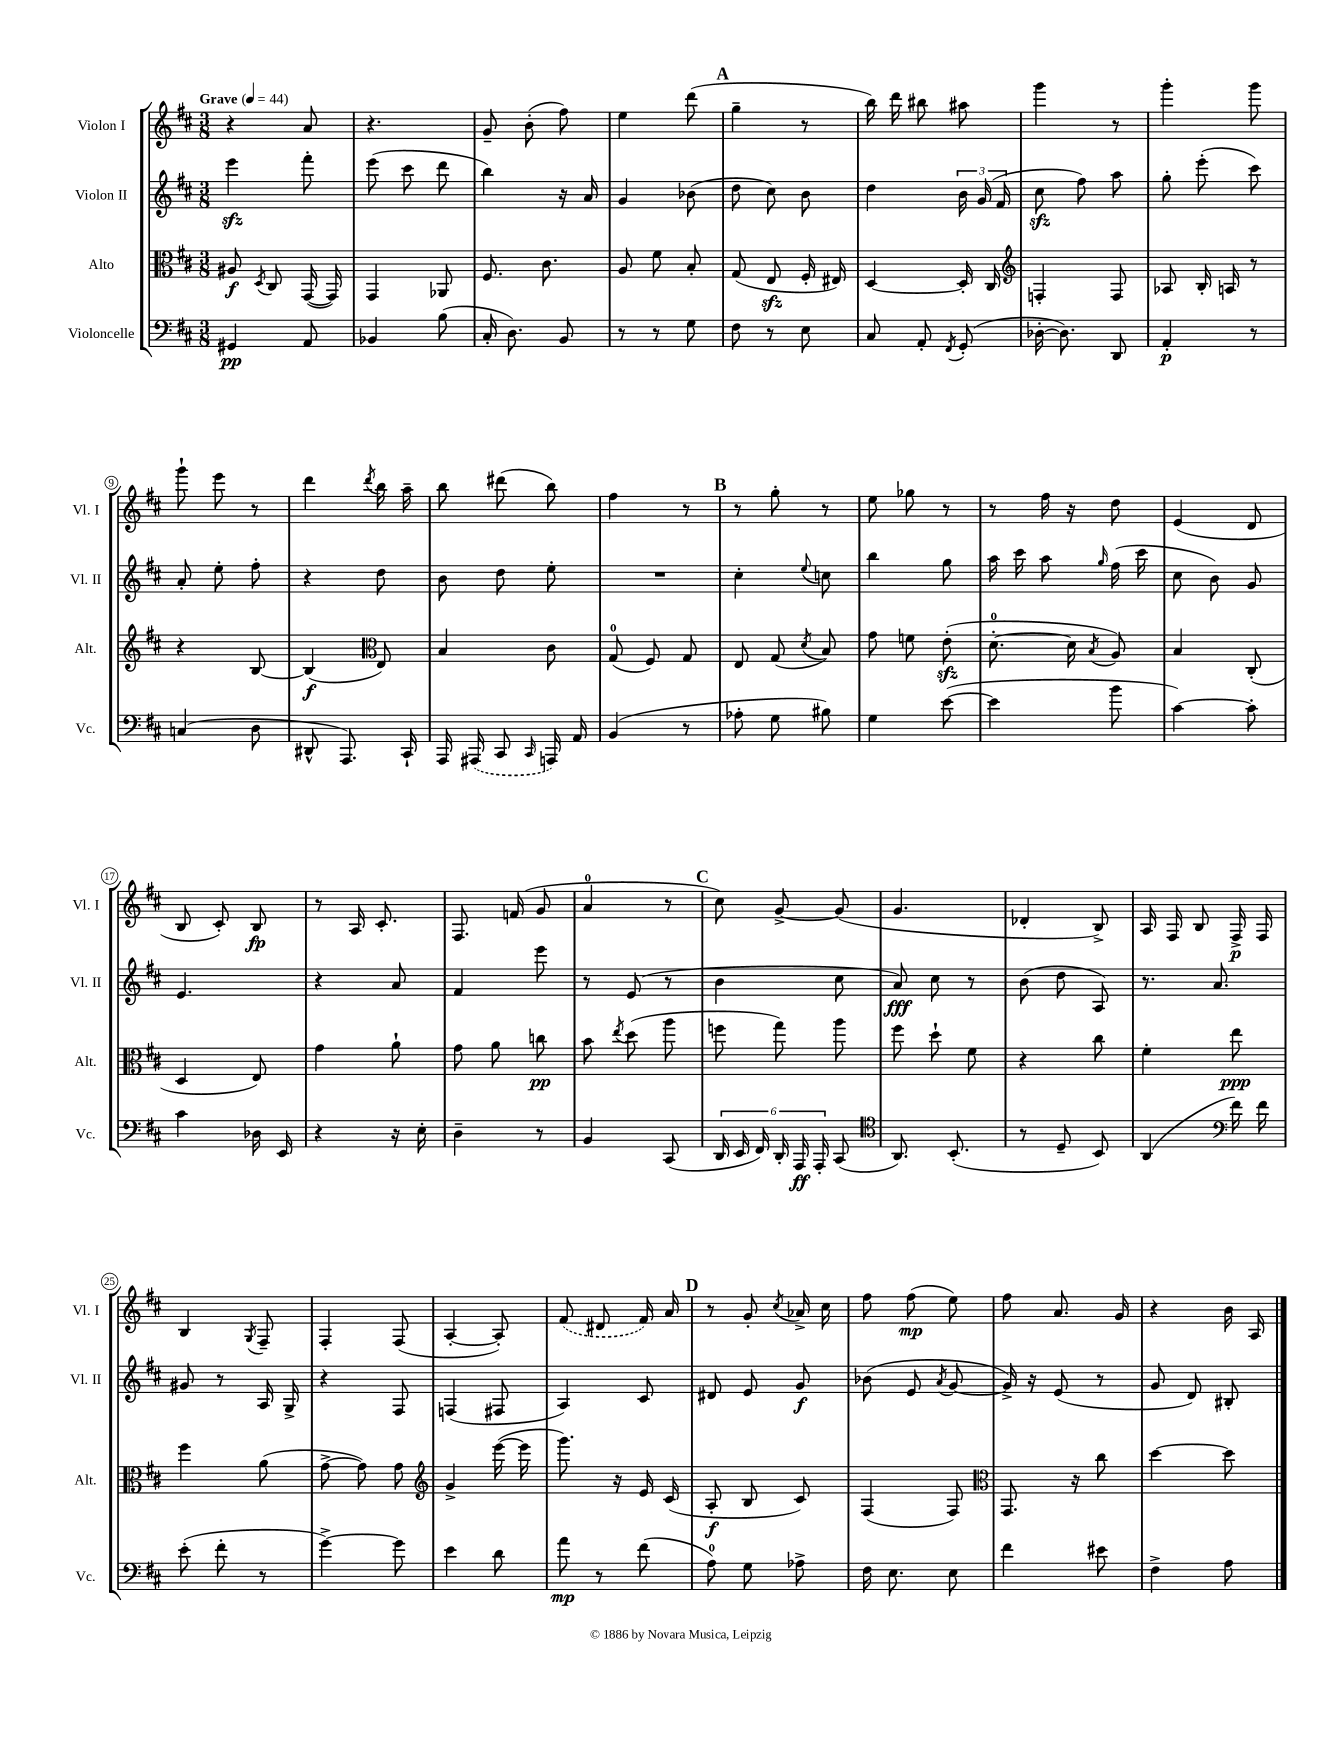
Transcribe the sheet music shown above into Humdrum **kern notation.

**kern	**kern	**kern	**kern
*staff4	*staff3	*staff2	*staff1
*clefF4	*clefC3	*clefG2	*clefG2
*k[f#c#]	*k[f#c#]	*k[f#c#]	*k[f#c#]
*M3/8	*M3/8	*M3/8	*M3/8
*MM44	*MM44	*MM44	*MM44
4GG#	8A#	4eee	4r
.	8qD	.	.
.	8C#	.	.
8AA	([16GG	8fff#'	8a
.	16GG])	.	.
=	=	=	=
4BB-	4GG	(8eee	4.r
.	.	8ccc#	.
(8B	8AA-	8ddd	.
=	=	=	=
16C#'	8.F#	4bb)	8g~
8.D)	.	.	.
.	.	.	(8b'
.	8.c#	.	.
8BB	.	16r	8ff#)
.	.	16a	.
=	=	=	=
8r	8A	4g	4ee
8r	8f#	.	.
8G	8B'	(8b-	(8ddd
=	=	=	=
8F#	(8G	8dd	4gg~
8r	8E	8cc#)	.
8E	16F#'	8b	8r
.	16E#)	.	.
=	=	=	=
8C#	[4D	4dd	16bb)
.	.	.	16ddd
8AA'	.	.	8bb#
8qFF#	.	.	.
(8GG'	16D']	24b	8aa#
.	.	(24g	.
.	16C#	.	.
.	.	24f#	.
=	=	=	=
*	*clefG2	*	*
[16D-'	4F'	8cc#	4ggg
8.D-])	.	.	.
.	.	8ff#)	.
8DD	8F	8aa	8r
=	=	=	=
4AA'	8A-	8gg'	4ggg'
.	16B'	(8eee'	.
.	16A	.	.
8r	8r	8ccc#)	8ggg
=	=	=	=
(4C	4r	8a'	8ggg`
.	.	8ee'	8eee
8D	[8B	8ff#'	8r
=	=	=	=
8DD#^^	(4B]	4r	4ddd
8.AAA)	.	.	.
*	*clefC3	*	*
.	.	.	8qddd
.	8E)	8dd	16bb
16CC#`	.	.	16aa~
=	=	=	=
16AAA	4B	8b	8bb
(16AAA#	.	.	.
8CC#	.	8dd	(8ddd#
16qqCC#	.	.	.
16AAA)	8c#	8ee'	8bb)
16AA	.	.	.
=	=	=	=
(4BB	(8G	4.r	4ff#
.	8F#)	.	.
8r	8G	.	8r
=	=	=	=
8A-'	8E	4cc#'	8r
8G	(8G	.	8gg'
.	8qd	8qqee	.
8B#)	8B)	8cc	8r
=	=	=	=
4G	8g	4bb	8ee
.	8f	.	8gg-
([8e	(8e'	8gg	8r
=	=	=	=
4e]	[8.d'	16aa	8r
.	.	16ccc#	.
.	.	8aa	16ff#
.	16d]	.	16r
.	8qB	16qqgg	.
8b	8A)	(16ff#	8dd
.	.	16ccc#	.
=	=	=	=
[4c#)	4B	8cc#	(4e
.	.	8b)	.
8c#']	(8C#'	8g	8d
=	=	=	=
4c#	4D	4.e	8B
.	.	.	8c#')
16D-	8E)	.	8B
16EE	.	.	.
=	=	=	=
4r	4g	4r	8r
.	.	.	16A
.	.	.	8.c#'
16r	8a`	8a	.
16E'	.	.	.
=	=	=	=
4D~	8g	4f#	8.F#
.	8a	.	.
.	.	.	(16f
8r	8cc	8eee	8g
=	=	=	=
4BB	8b	8r	4a
.	8qee	.	.
.	(8dd	(8e	.
(8CC#	8aa	8r	8r
=	=	=	=
24DD	8ff	4b	8cc#)
24EE	.	.	.
24FF#)	.	.	.
24DD'	8gg)	.	[8g^
24AAA	.	.	.
24AAA'	.	.	.
(8CC#	8aa	8cc#	(8g]
=	=	=	=
*clefC4	*	*	*
8.AA)	8ff#	8a)	4.g
.	8dd`	8cc#	.
(8.BB'	.	.	.
.	8f#	8r	.
=	=	=	=
8r	4r	(8b	4d-'
8D~	.	8dd	.
8BB)	8cc#	8A)	8B^)
=	=	=	=
(4AA	4f#'	8.r	16A
.	.	.	16F#
.	.	.	8B
.	.	8.a	.
*clefF4	*	*	*
16f#)	8ee	.	16F#^
16f#	.	.	16F#
=	=	=	=
(8e'	4ff#	8g#	4B
8f#'	.	8r	.
.	.	.	8qG
8r	(8a	16A	8F#~
.	.	16G^	.
=	=	=	=
[4g^)	[8g^	4r	4F#'
.	8g])	.	.
8g]	8g	8F#	(8F#
=	=	=	=
*	*clefG2	*	*
4e	4g^	(4F	[4A'
8d	([16eee	8F#	8A'])
.	16eee]	.	.
=	=	=	=
8a	8.ggg)	4A)	(8f#
8r	.	.	8d#
.	16r	.	.
(8f#	16e	8c#	16f#)
.	(16c#	.	16a
=	=	=	=
8A)	8A'	8d#	8r
8G	8B	8e	8g'
.	.	.	8qcc#
8A-^	8c#)	8g	16a-^
.	.	.	16cc#
=	=	=	=
16F#	(4F#	(8b-	8ff#
8.E	.	.	.
.	.	8e	(8ff#
.	.	8qa	.
8E	8F#)	[8g	8ee)
=	=	=	=
*	*clefC3	*	*
4f#	8.GG	16g^])	8ff#
.	.	16r	.
.	.	(8e	8.a
.	16r	.	.
8e#	8cc#	8r	.
.	.	.	16g
=	=	=	=
4F#^	[4dd	8g	4r
.	.	8d)	.
8A	8dd]	8B#'	16b
.	.	.	16A
==	==	==	==
*-	*-	*-	*-
